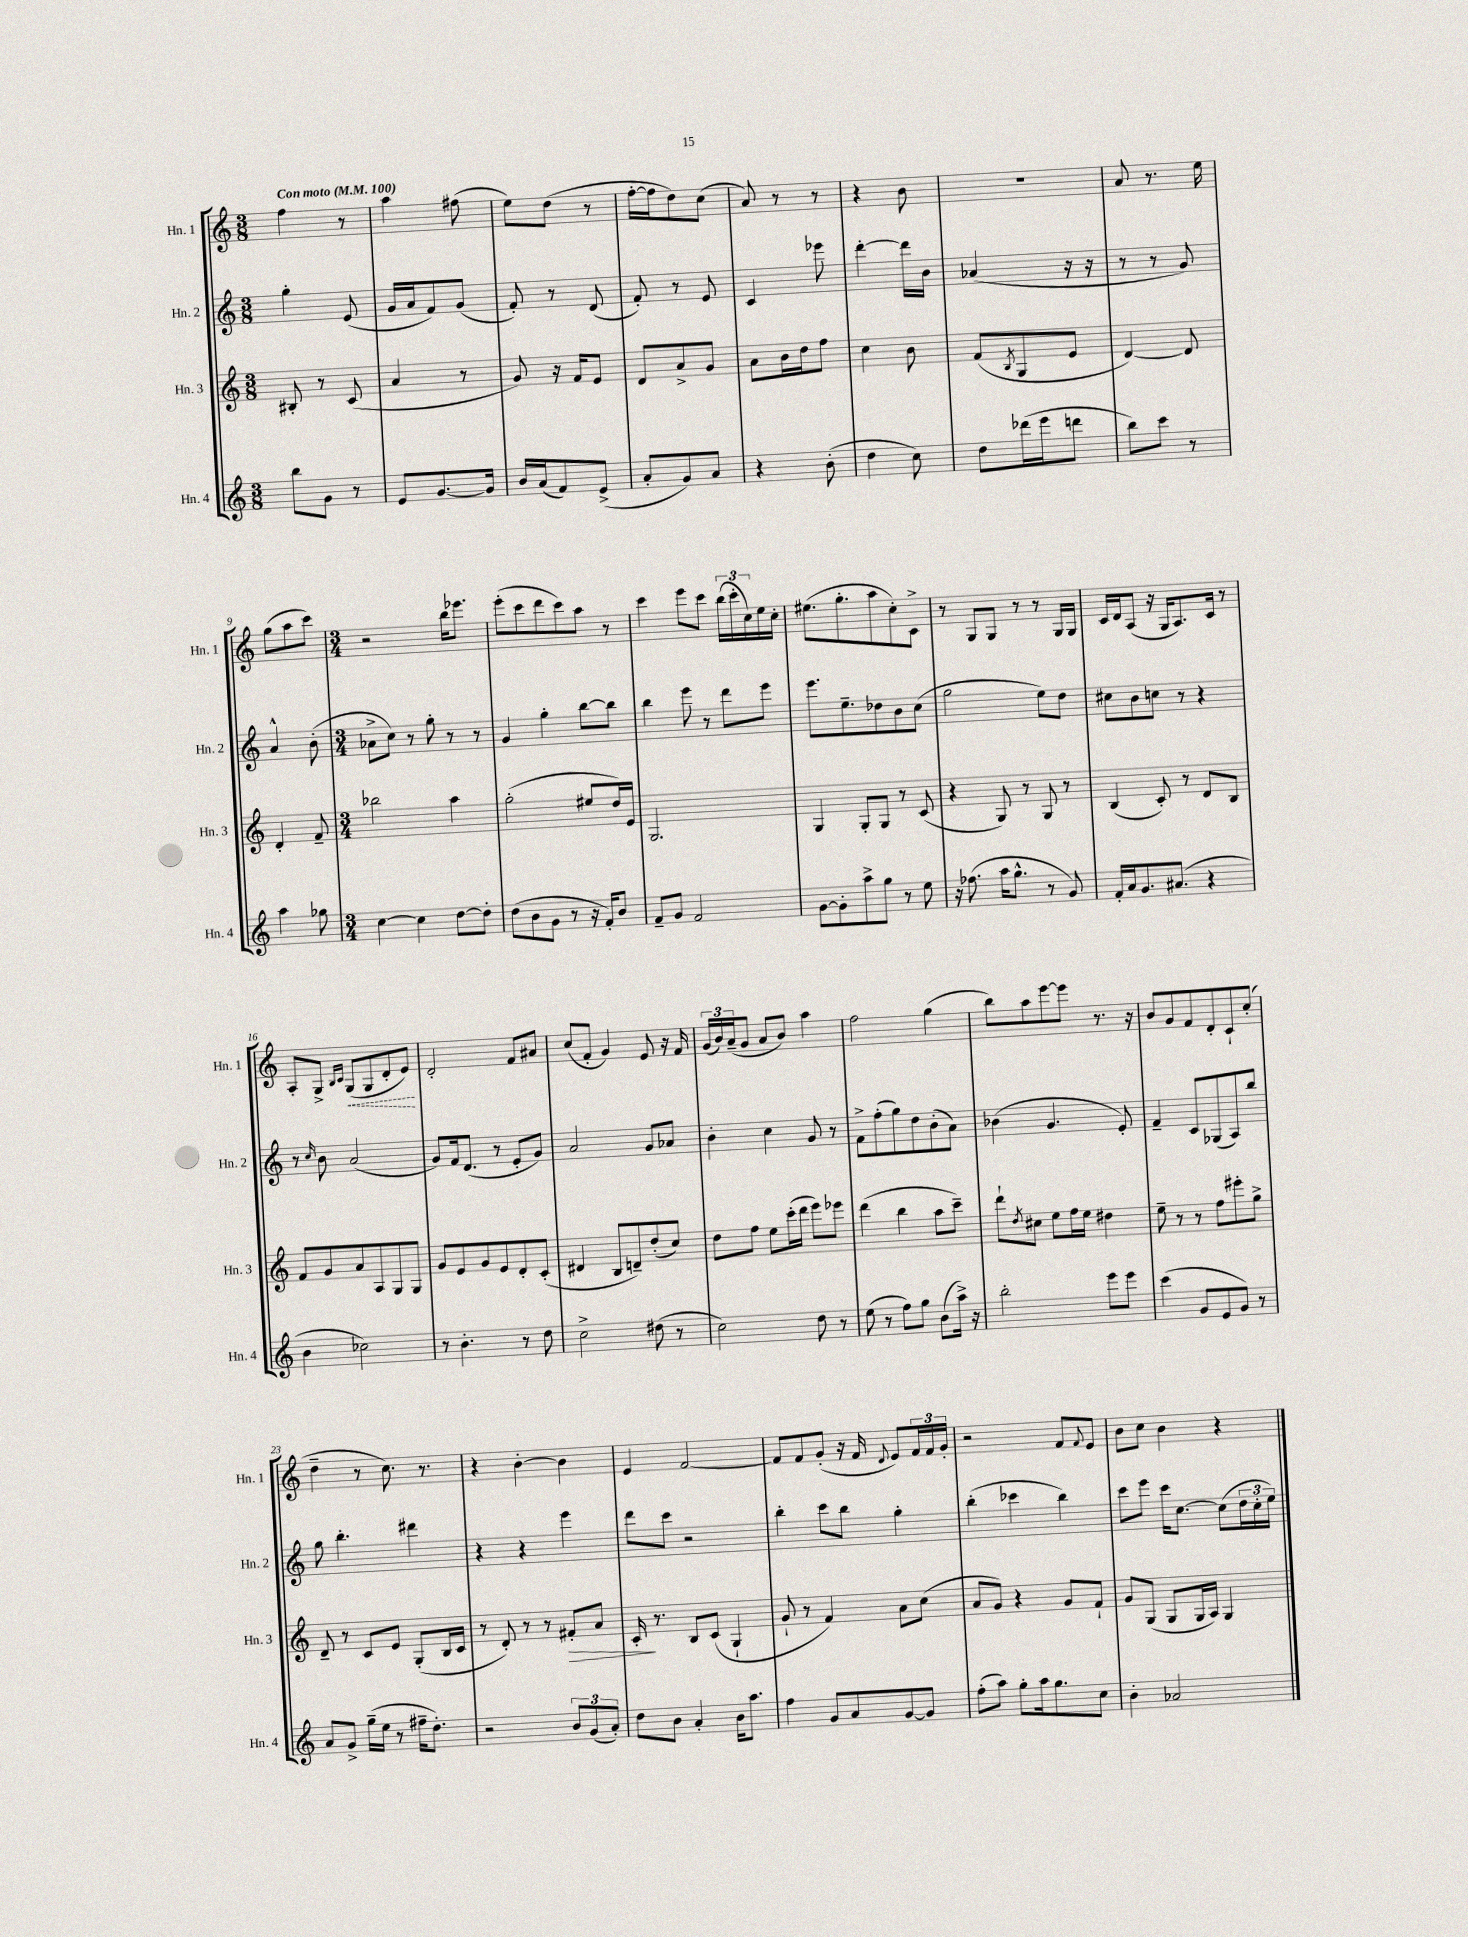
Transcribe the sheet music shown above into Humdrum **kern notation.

**kern	**kern	**dynam	**kern	**kern	**dynam
*part4	*part3	*part3	*part2	*part1	*part1
*staff4	*staff3	*staff3	*staff2	*staff1	*staff1
*I"Hn. 4	*I"Hn. 3	*	*I"Hn. 2	*I"Hn. 1	*
*I'Hn. 4	*I'Hn. 3	*	*I'Hn. 2	*I'Hn. 1	*
*clefG2	*clefG2	*	*clefG2	*clefG2	*
*k[]	*k[]	*	*k[]	*k[]	*
*M3/8	*M3/8	*	*M3/8	*M3/8	*
*MM100	*MM100	*	*MM100	*MM100	*
=1	=1	=1	=1	=1	=1
!	!	!	!	!LO:TX:a:B:t=Con moto	!
8bb\L	8B#X'/	.	4gg'\	4ff\	.
8g\J	8r	.	.	.	.
8r	(8c/	.	(8e/	8r	.
=2	=2	=2	=2	=2	=2
8e/L	4a/	.	16g/LL	4aa\	.
.	.	.	16a/J	.	.
[8.g/	.	.	8f/)	.	.
.	8r	.	(8g/J	(8ff#X\	.
16g/Jk]	.	.	.	.	.
=3	=3	=3	=3	=3	=3
16b/LL	8g/)	.	8f'/)	8ee\L)	.
(16a/J	.	.	.	.	.
8f/)	16r	.	8r	(8dd\J	.
.	16f/KL	.	.	.	.
(8e^/J	8e/J	.	(8d/	8r	.
=4	=4	=4	=4	=4	=4
8a'/L	8d/L	.	8f'/)	[16ff'\LL	.
.	.	.	.	16ff\J]	.
8g/)	8a^/	.	8r	8dd\)	.
8a/J	8g/J	.	8e/	(8cc\J	.
=5	=5	=5	=5	=5	=5
4r	8a\L	.	4c/	8a/)	.
.	16b\L	.	.	8r	.
.	16dd\J	.	.	.	.
(8b'\	8ff\J	.	8eee-X\	8r	.
=6	=6	=6	=6	=6	=6
4dd\	4cc\	.	[4ddd'\	4r	.
8cc\)	8b\	.	16ddd\LL]	8b\	.
.	.	.	16b\JJ	.	.
=7	=7	=7	=7	=7	=7
8dd\L	(8f/L	.	(4a-X/	4.r	.
.	8qB/	.	.	.	.
(16ddd-X\L	8G/	.	.	.	.
16eee\J	.	.	.	.	.
8dddn\J	8e/J	.	16r	.	.
.	.	.	16r	.	.
=8	=8	=8	=8	=8	=8
8bb\L)	[4d/)	.	8r	8a/	.
8ccc\J	.	.	8r	8.r	.
8r	8d/]	.	8g/)	.	.
.	.	.	.	16ee\	.
!!LO:LB:g=z
=9	=9	=9	=9	=9	=9
4aa\	4d'/	.	4a^^/	(8gg\L	.
.	.	.	.	8aa\	.
8gg-X\	8f~/	.	(8b'\	8ccc\J)	.
=10	=10	=10	=10	=10	=10
*M3/4	*M3/4	*	*M3/4	*M3/4	*
[4cc\	2bb-X\	.	8a-X^\L	2r	.
.	.	.	8cc\J)	.	.
4cc\]	.	.	8r	.	.
.	.	.	8gg'\	.	.
[8dd\L	4aa\	.	8r	16bb\KL	.
.	.	.	.	8.eee-X\J	.
8dd'\J]	.	.	8r	.	.
=11	=11	=11	=11	=11	=11
(8dd\L	(2gg'\	.	4g/	(8eee'\L	.
8b\	.	.	.	8ccc\	.
8g\J	.	.	4gg'\	8ddd\	.
8r	.	.	.	8ccc\)	.
16r	8ee#X/L	.	[8bb\L	8aa\J	.
16f'/KL)	.	.	.	.	.
8b/J	16dd/L)	.	8bb\J]	8r	.
.	16e/JJ	.	.	.	.
=12	=12	=12	=12	=12	=12
8f~/L	2.G/	.	4bb\	4ccc\	.
8g/J	.	.	.	.	.
2f/	.	.	8eee\	8eee\L	.
.	.	.	8r	8ccc\J	.
.	.	.	8ddd\L	(24bb\LL	.
.	.	.	.	24ccc'\	.
.	.	.	.	24cc\)	.
.	.	.	8eee\J	16ee\	.
.	.	.	.	16cc'\JJ	.
=13	=13	=13	=13	=13	=13
[8g\L	4G/	.	8.eee\L	(8.ee#X\L	.
8g'\]	.	.	.	.	.
.	.	.	8.ee~\	8.gg'\	.
8aa^\	8G'/L	.	.	.	.
8gg\J	8G/J	.	8dd-X\	8aa\	.
8r	8r	.	8b\	8cc'\)	.
8ee\	(8c/	.	(8cc\J	8c^\J	.
=14	=14	=14	=14	=14	=14
16r	4r	.	2gg\	8r	.
(8.ff-X\	.	.	.	.	.
.	.	.	.	8G/L	.
16aa\KL	8G/)	.	.	8G/J	.
8.gg^^\J	.	.	.	.	.
.	8r	.	.	8r	.
8r	8G/	.	8ee\L)	8r	.
8g/)	8r	.	8dd\J	16G/LL	.
.	.	.	.	16G/JJ	.
=15	=15	=15	=15	=15	=15
16f'/LL	(4B/	.	8cc#X\L	16c/LL	.
16a/J	.	.	.	16d/J	.
8.g/	.	.	8b\	(8A/J	.
.	8c'/)	.	8ccn\J	16r	.
(8.a#X/J	.	.	.	16G/KL	.
.	8r	.	8r	8.A/)	.
4r	8d/L	.	4r	.	.
.	.	.	.	16c/Jk	.
.	8B/J	.	.	8r	.
!!LO:LB:g=z
=16	=16	=16	=16	=16	=16
4b\	8f/L	.	8r	8A'/L	.
.	.	.	16qqcc/	.	.
.	8g/	.	8b\	8G^/J	.
.	.	.	.	16qqB/LL	.
.	.	.	.	16qqc/JJ	.
!	!	!	!	!	!LO:HP:b
2cc-X\)	8a/	.	(2a/	(8G/L	<
.	8A/	.	.	8G/	.
.	8G/	.	.	8d'/	.
.	8G/J	.	.	8e/J)	.
.	.	.	.	.	[
=17	=17	=17	=17	=17	=17
8r	8g/L	.	8g/L)	2d'/	.
4.b'\	8e/	.	16f/k	.	.
.	.	.	(8.d/J	.	.
.	8g/	.	.	.	.
.	8e/	.	8r	.	.
8r	8d'/	.	8e'/L	8f/L	.
8dd\	(8c'/J	.	8g/J)	8a#X/J	.
=18	=18	=18	=18	=18	=18
2cc^\	4d#X/	.	2a/	(8cc/L	.
.	.	.	.	8f'/J	.
.	8B/L	.	.	4g/)	.
.	8dn~/)	.	.	.	.
(8dd#X\	(8dd'/	.	8g/L	8e/	.
8r	8cc/J)	.	8a-X/J	16r	.
.	.	.	.	16f/	.
=19	=19	=19	=19	=19	=19
2cc\)	8dd\L	.	4b'\	(24g/LL	.
.	.	.	.	24b/)	.
.	.	.	.	(24a~/J	.
.	8ff\J	.	.	8g/J	.
.	8ee\L	.	4cc\	8a/L	.
.	(16ccc'\L	.	.	8b/J)	.
.	16ddd\JJ	.	.	.	.
8dd\	8eee\L)	.	8g/	4aa\	.
8r	8eee-X\J	.	8r	.	.
=20	=20	=20	=20	=20	=20
(8ee\	(4ddd\	.	8f^\L	2ff\	.
8r	.	.	(8ff'\	.	.
8ff\L)	4bb\	.	8gg\)	.	.
8gg\J	.	.	8dd\	.	.
(8b\L	8aa\L	.	(8b'\	(4gg\	.
16aa^\Jk)	8ccc~\J)	.	8a\J)	.	.
16r	.	.	.	.	.
=21	=21	=21	=21	=21	=21
2bb'\	8ddd`\L	.	(4b-X\	8bb\L)	.
.	8qdd/	.	.	.	.
.	8cc#X\J	.	.	8aa\	.
.	8ee\L	.	4.g/	[8eee\	.
.	16ff\L	.	.	8eee\J]	.
.	16ee\JJ	.	.	.	.
8eee\L	4dd#X\	.	.	8.r	.
8eee\J	.	.	8e'/)	.	.
.	.	.	.	16r	.
=22	=22	=22	=22	=22	=22
(4ccc\	8ee~\	.	4f~/	8b/L	.
.	8r	.	.	8g/	.
8g/L	8r	.	8c/L	8f/	.
8e/	8ff\L	.	(8G-X/	8d'/	.
8g/J)	8eee#X'\	.	8A/)	8c`/	.
8r	8gg^\J	.	8bb/J	(8cc'/J	.
!!LO:LB:g=z
=23	=23	=23	=23	=23	=23
8a/L	8d~/	.	8gg\	4dd~\	.
8g^/J	8r	.	4.bb'\	.	.
(16gg~\LL	8c/L	.	.	8r	.
16ee\JJ	.	.	.	.	.
8r	8e/J	.	.	8.cc\)	.
16ff#X~\KL	(8G'/L	.	4ddd#X\	.	.
8.dd'\J)	.	.	.	8.r	.
.	16B/L	.	.	.	.
.	16c/JJ	.	.	.	.
=24	=24	=24	=24	=24	=24
2r	8r	.	4r	4r	.
.	8d'/)	.	.	.	.
.	8r	.	4r	[4b'\	.
.	8r	.	.	.	.
!	!	!LO:HP:b	!	!	!
12b/L	8f#X'/L	>	4eee\	4b\]	.
(12g/	.	.	.	.	.
.	8a/J	.	.	.	.
12a'/J)	.	.	.	.	.
=25	=25	=25	=25	=25	=25
8dd\L	16c'/	.	8ddd\L	4e/	.
.	8.r	]	.	.	.
8b\J	.	.	8ccc\J	.	.
4a'/	8B/L	.	2r	[2f/	.
.	(8c/J	.	.	.	.
16b\KL	4G`/	.	.	.	.
8.aa\J	.	.	.	.	.
=26	=26	=26	=26	=26	=26
4ff\	8g`/	.	4bb'\	8f/L]	.
.	8r	.	.	8f/	.
8g/L	4f/)	.	8ccc\L	(8g'/J	.
8a/	.	.	8bb\J	16r	.
.	.	.	.	16f/	.
.	.	.	.	8qqd/	.
[8g/	8a\L	.	4gg'\	8e/L)	.
8g/J]	(8cc\J	.	.	24f/L	.
.	.	.	.	24f/	.
.	.	.	.	24g'/JJ	.
=27	=27	=27	=27	=27	=27
(8ff'\L	8a/L	.	(4bb'\	2r	.
8aa\J)	8g/J)	.	.	.	.
8gg'\L	4r	.	4ccc-X\	.	.
16aa\k	.	.	.	.	.
8.gg\	.	.	.	.	.
.	8g/L	.	4bb\)	8f/L	.
.	.	.	.	8qqf/	.
8cc\J	8f`/J	.	.	8e/J	.
=28	=28	=28	=28	=28	=28
4b'\	8g/L	.	8ccc\L	8b\L	.
.	(8G/J	.	8eee\J	8cc\J	.
2a-X/	8G/L	.	16ccc\KL	4b\	.
.	.	.	[8.cc\J	.	.
.	16G/L	.	.	.	.
.	16A/JJ)	.	.	.	.
.	4G/	.	(8cc\L]	4r	.
.	.	.	24dd\L	.	.
.	.	.	24cc'\	.	.
.	.	.	24ee\JJ)	.	.
==	==	==	==	==	==
*-	*-	*-	*-	*-	*-
